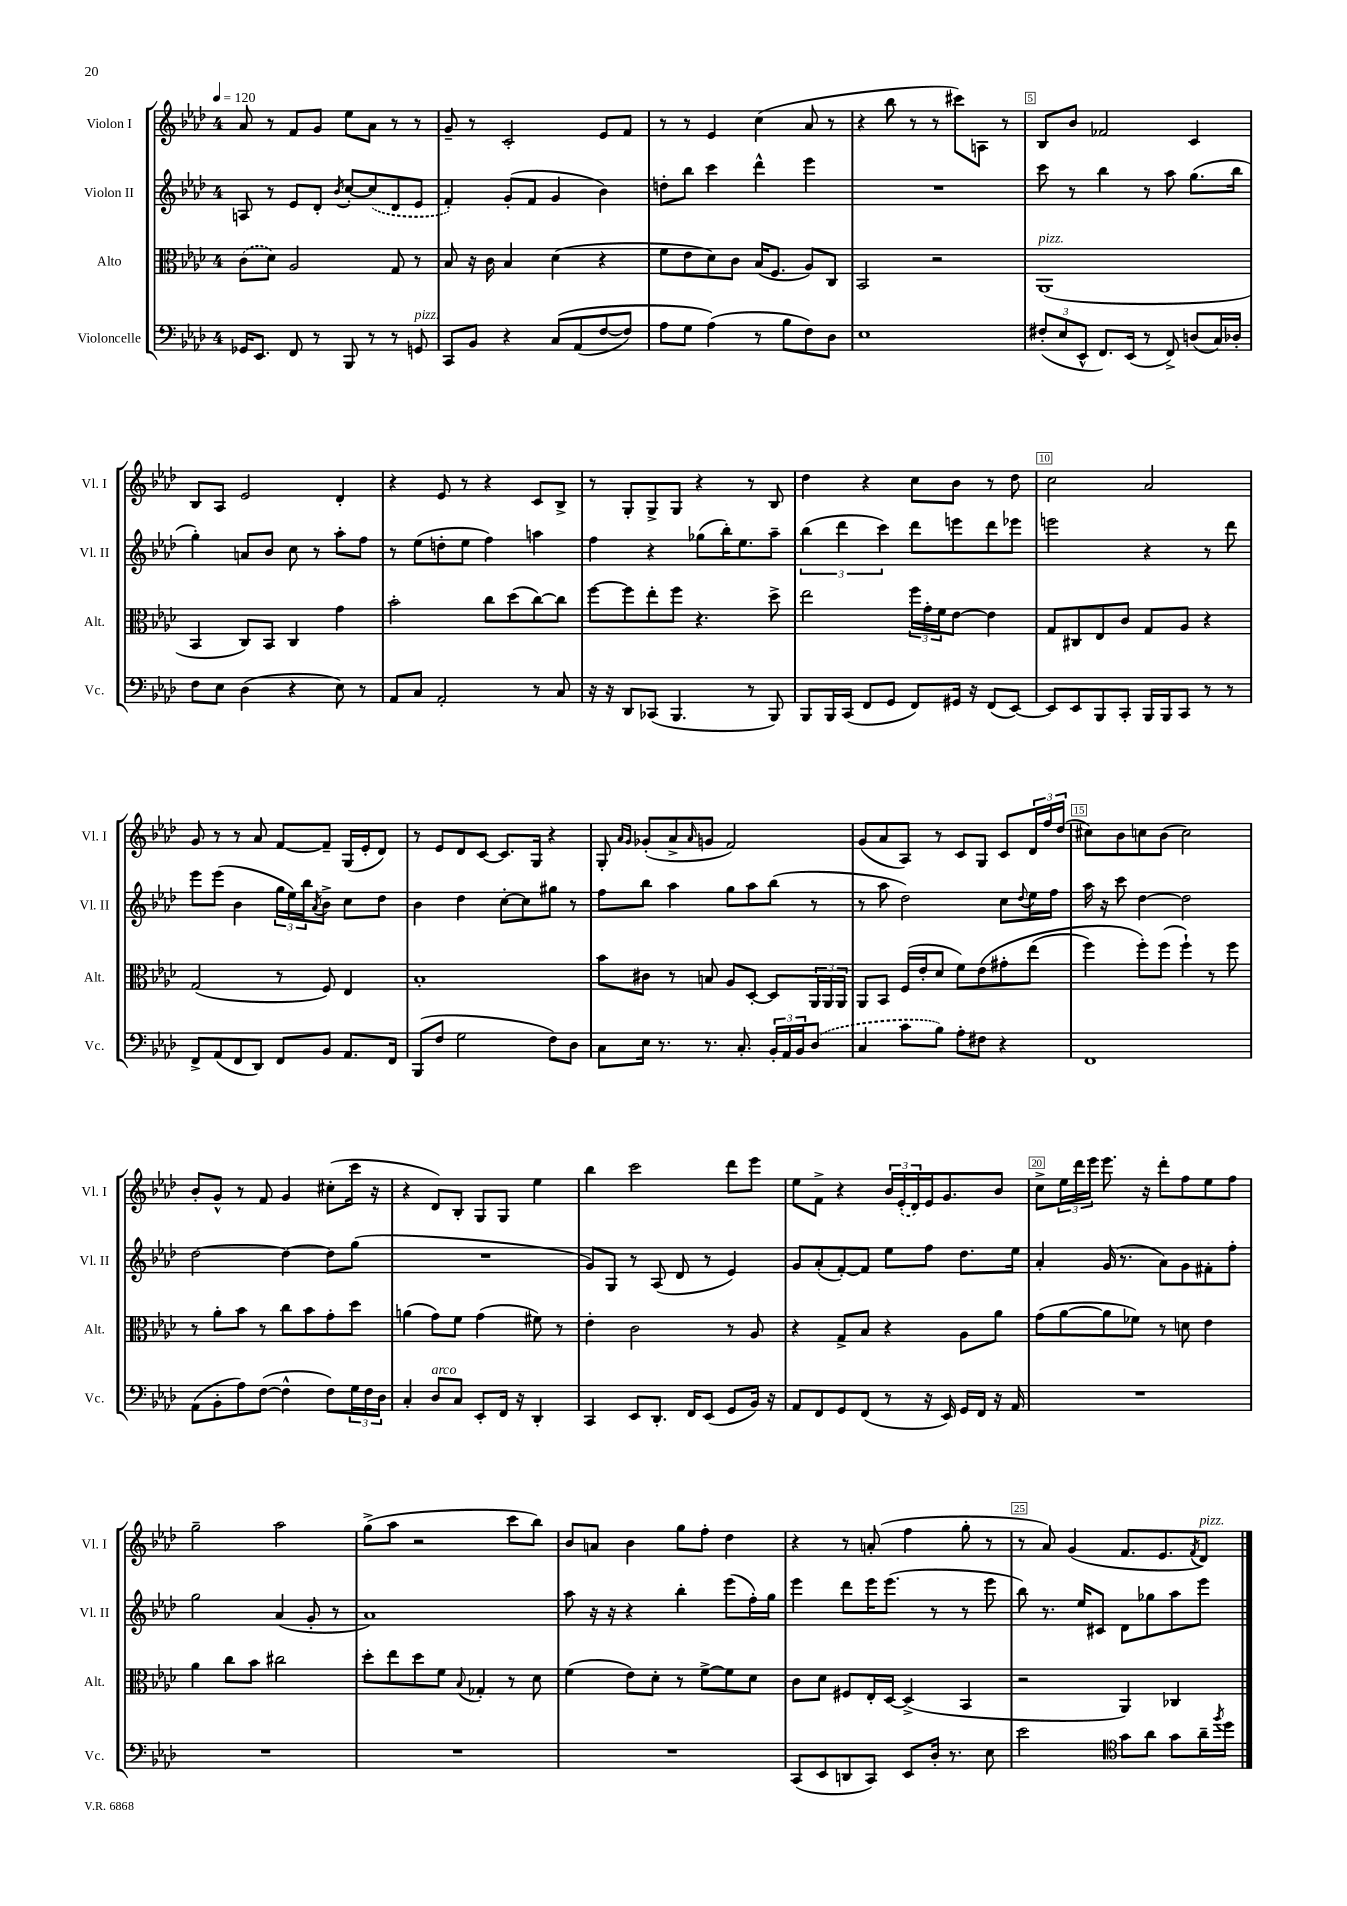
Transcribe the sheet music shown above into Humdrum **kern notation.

**kern	**kern	**kern	**kern
*part4	*part3	*part2	*part1
*staff4	*staff3	*staff2	*staff1
*I"Violoncelle	*I"Alto	*I"Violon II	*I"Violon I
*I'Vc.	*I'Alt.	*I'Vl. II	*I'Vl. I
*clefF4	*clefC3	*clefG2	*clefG2
*k[b-e-a-d-]	*k[b-e-a-d-]	*k[b-e-a-d-]	*k[b-e-a-d-]
*M4/4	*M4/4	*M4/4	*M4/4
*MM120	*MM120	*MM120	*MM120
=1	=1	=1	=1
16GG-X/KL	(8c\L	8An/	8a-/
8.EE-/J	.	.	.
.	8d-\J)	8r	8r
8FF/	2A-/	8e-/L	8f/L
8r	.	8d-'/J	8g/J
.	.	8qb-/	.
8BBB-/	.	[8cc'/L	8ee-\L
8r	.	(8cc/]	8a-\J
8r	8G/	8d-/	8r
!LO:TX:a:i:t=pizz.	!	!	!
8GGn/	8r	8e-/J	8r
=2	=2	=2	=2
8CC/L	8B-/	4f'/)	8g~/
8BB-/J	16r	.	8r
.	16c\	.	.
4r	4B-/	(8g'/L	2c'/
.	.	8f/J	.
(8C/L	(4d-\	4g/	.
(8AA-/	.	.	.
[8F/	4r	4b-\)	8e-/L
8F/J])	.	.	8f/J
=3	=3	=3	=3
8A-\L	8f\L	8ddn'\L	8r
8G\J	8e-\	8bb-\J	8r
(4A-\)	8d-\)	4ccc\	4e-/
.	8c\J	.	.
8r	(16B-/KL	4ddd-^^\	(4cc\
.	8.F/J	.	.
8B-\L	.	.	.
8F\)	8A-/L)	4eee-\	8a-/
8D-\J	8C/J	.	8r
=4	=4	=4	=4
1E-	2BB-/	1r	4r
.	.	.	8bb-\
.	.	.	8r
.	2r	.	8r
.	.	.	8ccc#X\L)
.	.	.	8An\J
.	.	.	8r
=5	=5	=5	=5
!	!LO:TX:a:i:t=pizz.	!	!
(12F#X'/L	(1AA-	8ccc\	8B-/L
12E-/	.	.	.
.	.	8r	8b-/J
12EE-^^/J	.	.	.
8.FF/L)	.	4bb-\	2f-X/
(16EE-/Jk	.	.	.
8r	.	8r	.
8FF^/)	.	8aa-\	.
(8Dn/L	.	(8.gg\L	4c/
16C/L)	.	.	.
16D-X'/JJ	.	16bb-\Jk	.
!!LO:LB:g=z
=6	=6	=6	=6
8F\L	4BB-/	4gg'\)	8B-/L
8E-\J	.	.	8A-/J
(4D-\	8C/L)	8an/L	2e-/
.	8BB-/J	8b-/J	.
4r	4C/	8cc\	.
.	.	8r	.
8E-\)	4g\	8aa-'\L	4d-'/
8r	.	8ff\J	.
=7	=7	=7	=7
8AA-/L	2b-'\	8r	4r
8C/J	.	(8ee-\L	.
2AA-'/	.	8ddn'\	8e-/
.	.	8ee-\J	8r
.	8cc\L	4ff\)	4r
.	(8dd-\	.	.
8r	[8cc\)	4aan\	8c/L
8C/	8cc\J]	.	8B-^/J
=8	=8	=8	=8
16r	[8ff\L	4ff\	8r
16r	.	.	.
8DD-/L	8ff\]	.	8G'/L
(8CC-X/J	8ee-'\	4r	8G^/
4.BBB-/	8ff\J	.	8G/J
.	4.r	(8gg-X\L	4r
.	.	16bb-'\K)	.
.	.	8.ee-\	.
8r	.	.	8r
8BBB-/)	8dd-^\	8aa-~\J	8B-/
=9	=9	=9	=9
8BBB-/L	2ee-\	(6bb-\	4dd-\
16BBB-/L	.	.	.
.	.	6ddd-\	.
(16CC/JJ	.	.	.
8FF/L	.	.	4r
.	.	6ccc\)	.
8GG/J	.	.	.
8FF/L)	24ff\LL	8ddd-\L	8cc\L
.	24g'\	.	.
.	24f\J	.	.
16GG#X/Jk	[8e-\J	8eeen\	8b-\J
16r	.	.	.
(8FF/L	4e-\]	8ddd-\	8r
[8EE-/J)	.	8eee-X\J	8dd-\
=10	=10	=10	=10
8EE-/L]	8G/L	2eeen\	2cc\
8EE-/	8C#X/	.	.
8BBB-/	8E-/	.	.
8CC'/J	8c/J	.	.
16BBB-/LL	8G/L	4r	2a-/
16BBB-/J	.	.	.
8CC/J	8A-/J	.	.
8r	4r	8r	.
8r	.	8ddd-\	.
!!LO:LB:g=z
=11	=11	=11	=11
8FF^/L	(2G/	8eee-\L	8g/
(8AA-/	.	(8eee-\J	8r
8FF/	.	4b-\	8r
8DD-/J)	.	.	8a-/
8FF/L	8r	24gg\LL	[8f/L
.	.	24ee-\)	.
.	.	24bb-\J	.
.	.	8qa-/	.
8BB-/J	8F/)	8b-^\J	8f~/J]
8.AA-/L	4E-/	8cc\L	(16G/LL
.	.	.	16e-'/J
.	.	8dd-\J	8d-/J)
16FF/Jk	.	.	.
=12	=12	=12	=12
(8BBB-/L	1B-'	4b-\	8r
8F/J	.	.	8e-/L
2G\	.	4dd-\	8d-/
.	.	.	[8c/J
.	.	[8cc'\L	8.c/L]
.	.	8cc\]	.
.	.	.	16G/Jk
8F\L)	.	8gg#X\J	4r
8D-\J	.	8r	.
=13	=13	=13	=13
8C\L	8b-\L	8ff\L	8G'/
.	.	.	16qqa-/LL
.	.	.	16qqg/JJ
16E-\Jk	8c#X\J	8bb-\J	(8g-X'/L
8.r	.	.	.
.	8r	4aa-\	8a-^/
.	.	.	16qqa-/
8.r	8Bn/	.	8gn/J
.	8A-/L	8gg\L	2f/)
8.C'/	.	.	.
.	[8D-'/J	8aa-\	.
24BB-'/LL	8D-/L]	(8bb-\J	.
24AA-/	.	.	.
24BB-/J	.	.	.
(8D-/J	24AA-/L	8r	.
.	24AA-/	.	.
.	24AA-/JJ	.	.
=14	=14	=14	=14
4C/	8AA-/L	8r	(8g/L
.	8BB-/J	8aa-\	8a-/
8c\L	(16F/LL	2dd-\)	8A-/J)
.	16e-'/J	.	.
8B-\J)	8d-/J	.	8r
8A-'\L	8f\L)	.	8c/L
8F#X\J	(8e-\	.	8G/J
4r	8g#X'\	8cc\L	8c/L
.	.	8qqdd-/	.
.	(8ee-\J	16ee-\L	24d-/L
.	.	.	24ff/
.	.	16ff\JJ	.
.	.	.	(24dd-/JJ
=15	=15	=15	=15
1FF	4ff\)	16aa-\	8cc#X\L)
.	.	16r	.
.	.	8ccc\	8b-\
.	8ff'\L)	[4dd-\	8ccn\
.	(8ff\J	.	(8b-\J
.	4ff`\)	2dd-\]	2cc\)
.	8r	.	.
.	8ff\	.	.
!!LO:LB:g=z
=16	=16	=16	=16
(8AA-\L	8r	[2dd-\	8b-'/L
8BB-'\	8a-'\L	.	8g^^/J
8A-\)	8b-\J	.	8r
([8F\J	8r	.	8f/
4F^^\]	8cc\L	4dd-\_	4g/
.	8b-\	.	.
8F\L)	8g'\	8dd-\L]	(8cc#X'\L
24G\L	8dd-\J	(8gg\J	16ccc\Jk
24F\	.	.	.
.	.	.	16r
24D-\JJ	.	.	.
=17	=17	=17	=17
4C'/	(4an\	1r	4r
!LO:TX:a:i:t=arco	!	!	!
8D-/L	8g\L)	.	8d-/L)
8C/J	8f\J	.	8B-'/J
8EE-'/L	(4g\	.	8G/L
16FF/Jk	.	.	8G/J
16r	.	.	.
4DD-'/	8f#X\)	.	4ee-\
.	8r	.	.
=18	=18	=18	=18
4CC/	4e-'\	8g/L)	4bb-\
.	.	8G/J	.
8EE-/L	2c\	8r	2ccc\
8.DD-'/J	.	(8A-/	.
.	.	8d-/	.
16FF/KL	.	.	.
(8EE-/J	.	8r	.
8GG/L	8r	4e-/)	8ddd-\L
16BB-/Jk)	8A-/	.	8eee-\J
16r	.	.	.
=19	=19	=19	=19
8AA-/L	4r	8g/L	8ee-\L
8FF/	.	(8a-'/	8f^\J
8GG/	8G^/L	[8f'/)	4r
(8FF/J	8B-/J	8f/J]	.
8r	4r	8ee-\L	24b-/LL
.	.	.	(24e-'/
.	.	.	24d-/)
16r	.	8ff\J	16e-/J
16EE-/)	.	.	8.g/
16GG/LL	8A-\L	8.dd-\L	.
16FF/JJ	.	.	.
16r	8a-\J	.	8b-/J
16AA-/	.	16ee-\Jk	.
=20	=20	=20	=20
1r	(8g\L	4a-'/	8cc^\L
.	[8a-\	.	24ee-\L
.	.	.	24ddd-\
.	.	.	24eee-\JJ
.	8a-\]	(16g/	8.eee-\
.	.	8.r	.
.	8f-X\J)	.	.
.	.	.	16r
.	8r	8a-\L)	8ddd-'\L
.	8dn\	8g\	8ff\
.	4e-\	8f#X'\	8ee-\
.	.	8ff'\J	8ff\J
!!LO:LB:g=z
=21	=21	=21	=21
1r	4a-\	2gg\	2gg~\
.	8cc\L	.	.
.	8b-\J	.	.
.	2cc#X\	(4a-/	2aa-\
.	.	8g'/	.
.	.	8r	.
=22	=22	=22	=22
1r	8dd-'\L	1a-)	(8gg^\L
.	8ee-\	.	8aa-\J
.	8dd-\	.	2r
.	8f\J	.	.
.	8qqB-/	.	.
.	4G-X'/	.	.
.	8r	.	8ccc\L
.	8d-\	.	8bb-\J)
=23	=23	=23	=23
1r	(4f\	8aa-\	8b-/L
.	.	16r	8an/J
.	.	16r	.
.	8e-\L)	4r	4b-\
.	8d-'\J	.	.
.	8r	4bb-'\	8gg\L
.	[8f^\L	.	8ff'\J
.	8f\]	(8eee-\L	4dd-\
.	8d-\J	16ff'\L)	.
.	.	16gg\JJ	.
=24	=24	=24	=24
(8CC/L	8c\L	4eee-\	4r
8EE-/	8d-\J	.	.
8DDn/	8F#X/L	8ddd-\L	8r
8CC/J)	16E-'/L	16eee-\K	(8an'/
.	[16D-/JJ	(8.eee-\J	.
8EE-/L	(4D-^/]	.	4ff\
16D-'/Jk	.	8r	.
8.r	.	.	.
.	4BB-/	8r	8gg'\
8E-\	.	8eee-\	8r
=25	=25	=25	=25
2e-\	2r	8bb-\)	8r
.	.	8.r	8a-/)
.	.	.	(4g/
.	.	16ee-/KL	.
.	.	8c#X/J	.
*clefC4	*	*	*
8g\L	4AA-/)	8d-\L	8.f/L
8a-\J	.	8gg-X\	.
.	.	.	8.e-/
8g\L	4C-X/	8aa-\	.
.	.	.	8qf/
!	!	!	!LO:TX:a:i:t=pizz.
16a-~\L	.	8eee-\J	8d-/J)
8qff/	.	.	.
16dd-\JJ	.	.	.
==	==	==	==
*-	*-	*-	*-
